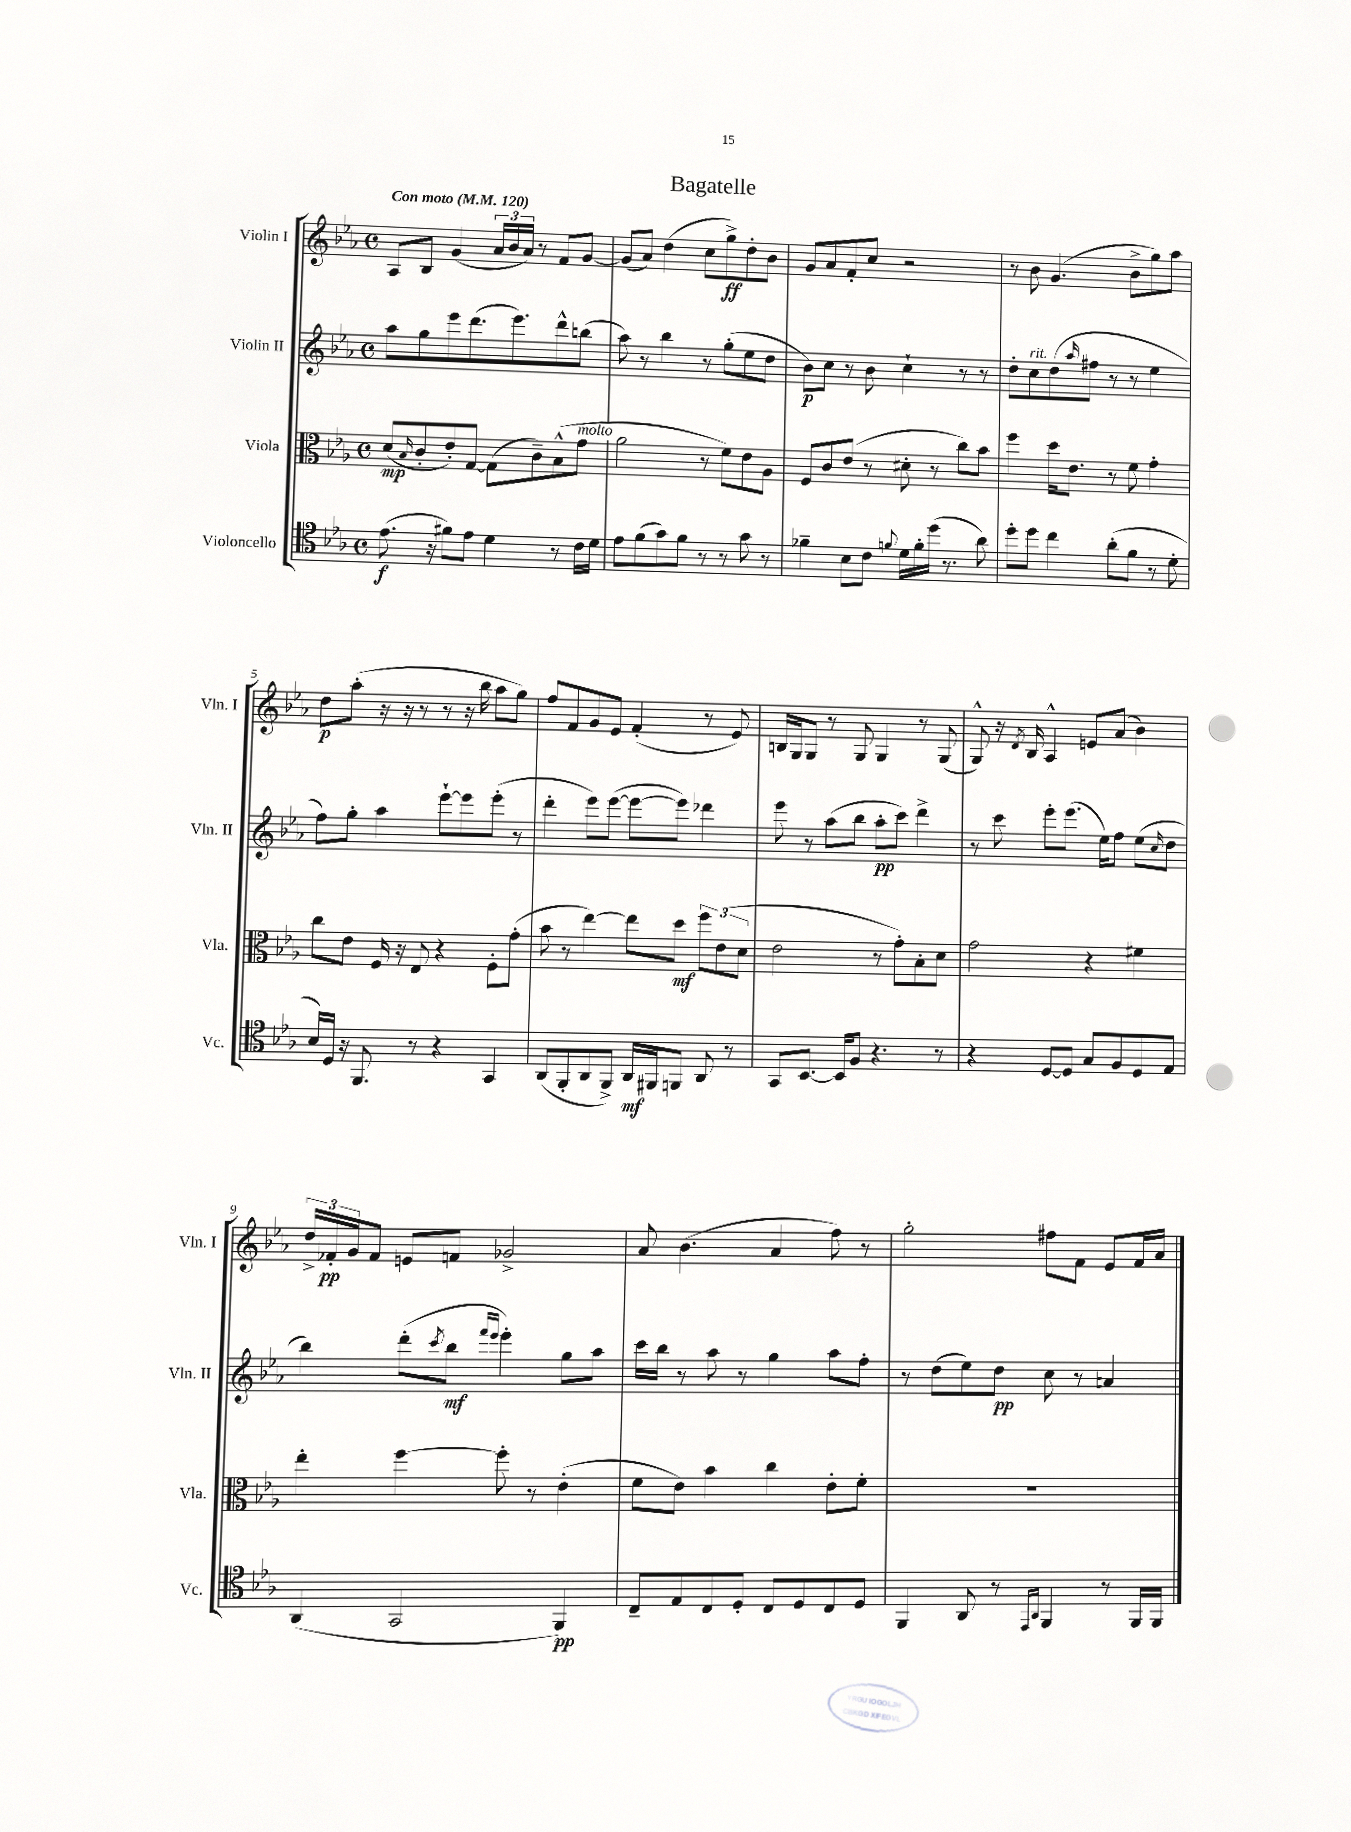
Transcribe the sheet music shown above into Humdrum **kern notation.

**kern	**dynam	**kern	**dynam	**kern	**dynam	**kern	**dynam
*part4	*part4	*part3	*part3	*part2	*part2	*part1	*part1
*staff4	*staff4	*staff3	*staff3	*staff2	*staff2	*staff1	*staff1
*I"Violoncello	*	*I"Viola	*	*I"Violin II	*	*I"Violin I	*
*I'Vc.	*	*I'Vla.	*	*I'Vln. II	*	*I'Vln. I	*
*clefC4	*	*clefC3	*	*clefG2	*	*clefG2	*
*k[b-e-a-]	*	*k[b-e-a-]	*	*k[b-e-a-]	*	*k[b-e-a-]	*
*M4/4	*	*M4/4	*	*M4/4	*	*M4/4	*
*met(c)	*	*met(c)	*	*met(c)	*	*met(c)	*
*MM120	*	*MM120	*	*MM120	*	*MM120	*
=1	=1	=1	=1	=1	=1	=1	=1
!	!	!	!	!	!	!LO:TX:a:B:t=Con moto	!
(8.e-\	f	(8d/L	mp	8aa-\L	.	8A-/L	.
.	.	16qqB-/	.	.	.	.	.
.	.	8c'/	.	8gg\	.	8B-/J	.
16r	.	.	.	.	.	.	.
8f#X\L)	.	8e-'/)	.	8eee-\	.	(4g/	.
8e-\J	.	[8G/J	.	(8.ddd\	.	.	.
4d\	.	(8G\L]	.	.	.	24a-/LL	.
.	.	.	.	.	.	24b-/	.
.	.	.	.	8.eee-\)	.	.	.
.	.	.	.	.	.	24a-/JJ)	.
.	.	8c~\)	.	.	.	8r	.
8r	.	(8B-^^\	.	8ddd^^\	.	8f/L	.
!	!	!LO:TX:a:i:t=molto	!	!	!	!	!
16c\LL	.	8g\J	.	(8bbn\J	.	[8g/J	.
16d\JJ	.	.	.	.	.	.	.
=2	=2	=2	=2	=2	=2	=2	=2
8e-\L	.	2a-\	.	8aa-\)	.	(8g/L]	.
(8f\	.	.	.	8r	.	8a-/J)	.
8g\)	.	.	.	4bb-\	.	(4dd\	.
8f\J	.	.	.	.	.	.	.
8r	.	8r	.	8r	.	8cc\L	.
8r	.	8f\L)	.	(8gg'\L	.	8gg^\)	ff
8g\	.	8e-\	.	8ee-\	.	8dd'\	.
8r	.	8A-\J	.	8dd\J	.	8b-\J	.
=3	=3	=3	=3	=3	=3	=3	=3
4f-X~\	.	8F/L	.	8b-\L)	p	8g/L	.
.	.	8c/	.	8cc\J	.	8a-/	.
8B-\L	.	(8e-/J	.	8r	.	8f'/	.
8c\J	.	8r	.	8b-\	.	8cc/J	.
8qqfn/	.	.	.	.	.	.	.
16d\LL	.	8d#X'\	.	4cc`\	.	2r	.
16f'\	.	.	.	.	.	.	.
(16dd\JJ	.	8r	.	.	.	.	.
8.r	.	.	.	.	.	.	.
.	.	8cc\L)	.	8r	.	.	.
8a-\)	.	8b-\J	.	8r	.	.	.
=4	=4	=4	=4	=4	=4	=4	=4
8dd'\L	.	4ff\	.	8dd'\L	.	8r	.
!	!	!	!	!LO:TX:a:i:t=rit.	!	!	!
8dd\J	.	.	.	8cc\	.	8b-\	.
4cc\	.	16dd\KL	.	(8dd\	.	(4.g/	.
.	.	8.e-\J	.	.	.	.	.
.	.	.	.	16qqaa-/	.	.	.
.	.	.	.	8ff#X\J	.	.	.
(8a-'\L	.	8r	.	8r	.	.	.
8f\J	.	8f\	.	8r	.	8b-^\L	.
8r	.	4g'\	.	4ee-\	.	8gg\)	.
8d'\	.	.	.	.	.	8aa-\J	.
!!LO:LB:g=z
=5	=5	=5	=5	=5	=5	=5	=5
16B-/LL)	.	8cc\L	.	8ff\L)	.	8dd\L	p
16D/JJ	.	.	.	.	.	.	.
16r	.	8e-\J	.	8gg'\J	.	(8aa-'\J	.
8.FF/	.	.	.	.	.	.	.
.	.	16F/	.	4aa-\	.	16r	.
.	.	16r	.	.	.	16r	.
8r	.	8E-/	.	.	.	8r	.
4r	.	4r	.	[8eee-`\L	.	8r	.
.	.	.	.	8eee-\]	.	16r	.
.	.	.	.	.	.	16bb-\	.
4GG/	.	8F'\L	.	(8eee-'\J	.	8aa-\L	.
.	.	(8g'\J	.	8r	.	8gg\J)	.
=6	=6	=6	=6	=6	=6	=6	=6
(8AA-/L	.	8b-\	.	4ddd'\	.	8ff/L	.
8FF'/	.	8r	.	.	.	8f/	.
8AA-/	.	[4ee-\)	.	8eee-\L)	.	8g/	.
8FF^/J)	.	.	.	([8eee-\J	.	8e-/J	.
16AA-/LL	mf	8ee-\L]	.	8eee-\L_	.	(4f'/	.
16FF#X/J	.	.	.	.	.	.	.
8FFn/J	.	8dd\J	mf	8eee-\J])	.	.	.
8AA-/	.	12ff\L	.	4ddd-X\	.	8r	.
.	.	(12e-\	.	.	.	.	.
8r	.	.	.	.	.	8e-/)	.
.	.	12d\J	.	.	.	.	.
=7	=7	=7	=7	=7	=7	=7	=7
8GG/L	.	2e-\	.	8eee-\	.	16Bn/LL	.
.	.	.	.	.	.	16G/J	.
[8.BB-/J	.	.	.	8r	.	8G/J	.
.	.	.	.	(8aa-\L	.	8r	.
16BB-/KL]	.	.	.	.	.	.	.
8F/J	.	.	.	8bb-\J	.	8G/	.
4.r	.	8r	.	8aa-'\L	pp	4G/	.
.	.	8g'\L)	.	8ccc\J)	.	.	.
.	.	8B-'\	.	4ddd^\	.	8r	.
8r	.	8d\J	.	.	.	(8G/	.
=8	=8	=8	=8	=8	=8	=8	=8
4r	.	2g\	.	8r	.	8G^^/)	.
.	.	.	.	8ccc\	.	16r	.
.	.	.	.	.	.	8qd/	.
.	.	.	.	.	.	16B-/	.
[8D/L	.	.	.	8eee-'\L	.	4A-^^/	.
8D/J]	.	.	.	(8.eee-\J	.	.	.
8G/L	.	4r	.	.	.	8en/L	.
.	.	.	.	16ee-\KL)	.	.	.
8F/	.	.	.	8ff\J	.	(8a-/J	.
8D/	.	4f#X\	.	(8ee-\L	.	4b-\)	.
.	.	.	.	16qqcc/	.	.	.
8E-/J	.	.	.	8dd\J	.	.	.
!!LO:LB:g=z
=9	=9	=9	=9	=9	=9	=9	=9
(4AA-/	.	4ee-'\	.	4bb-\)	.	24dd^/LL	.
.	.	.	.	.	.	24f-X'/	pp
.	.	.	.	.	.	24g/J	.
.	.	.	.	.	.	8f-/J	.
2GG/	.	[4ff\	.	(8ddd'\L	.	8en/L	.
.	.	.	.	8qccc/	.	.	.
.	.	.	.	8bb-\J	mf	8fn/J	.
.	.	.	.	16qqfff/LL	.	.	.
.	.	.	.	16qqeee-/JJ	.	.	.
.	.	8ff'\]	.	4eee-'\)	.	2g-X^/	.
.	.	8r	.	.	.	.	.
4FF/)	pp	(4e-'\	.	8gg\L	.	.	.
.	.	.	.	8aa-\J	.	.	.
=10	=10	=10	=10	=10	=10	=10	=10
8C~/L	.	8f\L	.	16ccc\LL	.	8a-/	.
.	.	.	.	16bb-\JJ	.	.	.
8E-/	.	8e-\J)	.	8r	.	(4.b-\	.
8C/	.	4b-\	.	8aa-\	.	.	.
8D'/J	.	.	.	8r	.	.	.
8C/L	.	4cc\	.	4gg\	.	4a-/	.
8D/	.	.	.	.	.	.	.
8C/	.	8e-'\L	.	8aa-\L	.	8ff\)	.
8D/J	.	8f'\J	.	8ff'\J	.	8r	.
=11	=11	=11	=11	=11	=11	=11	=11
4FF/	.	1r	.	8r	.	2gg'\	.
.	.	.	.	(8dd\L	.	.	.
8AA-/	.	.	.	8ee-\)	.	.	.
8r	.	.	.	8dd\J	pp	.	.
16qqEE-/LL	.	.	.	.	.	.	.
16qqAA-/JJ	.	.	.	.	.	.	.
4FF/	.	.	.	8cc\	.	8ff#X\L	.
.	.	.	.	8r	.	8f\J	.
8r	.	.	.	4an/	.	8e-/L	.
16FF/LL	.	.	.	.	.	16f/L	.
16FF/JJ	.	.	.	.	.	16a-/JJ	.
==	==	==	==	==	==	==	==
*-	*-	*-	*-	*-	*-	*-	*-
